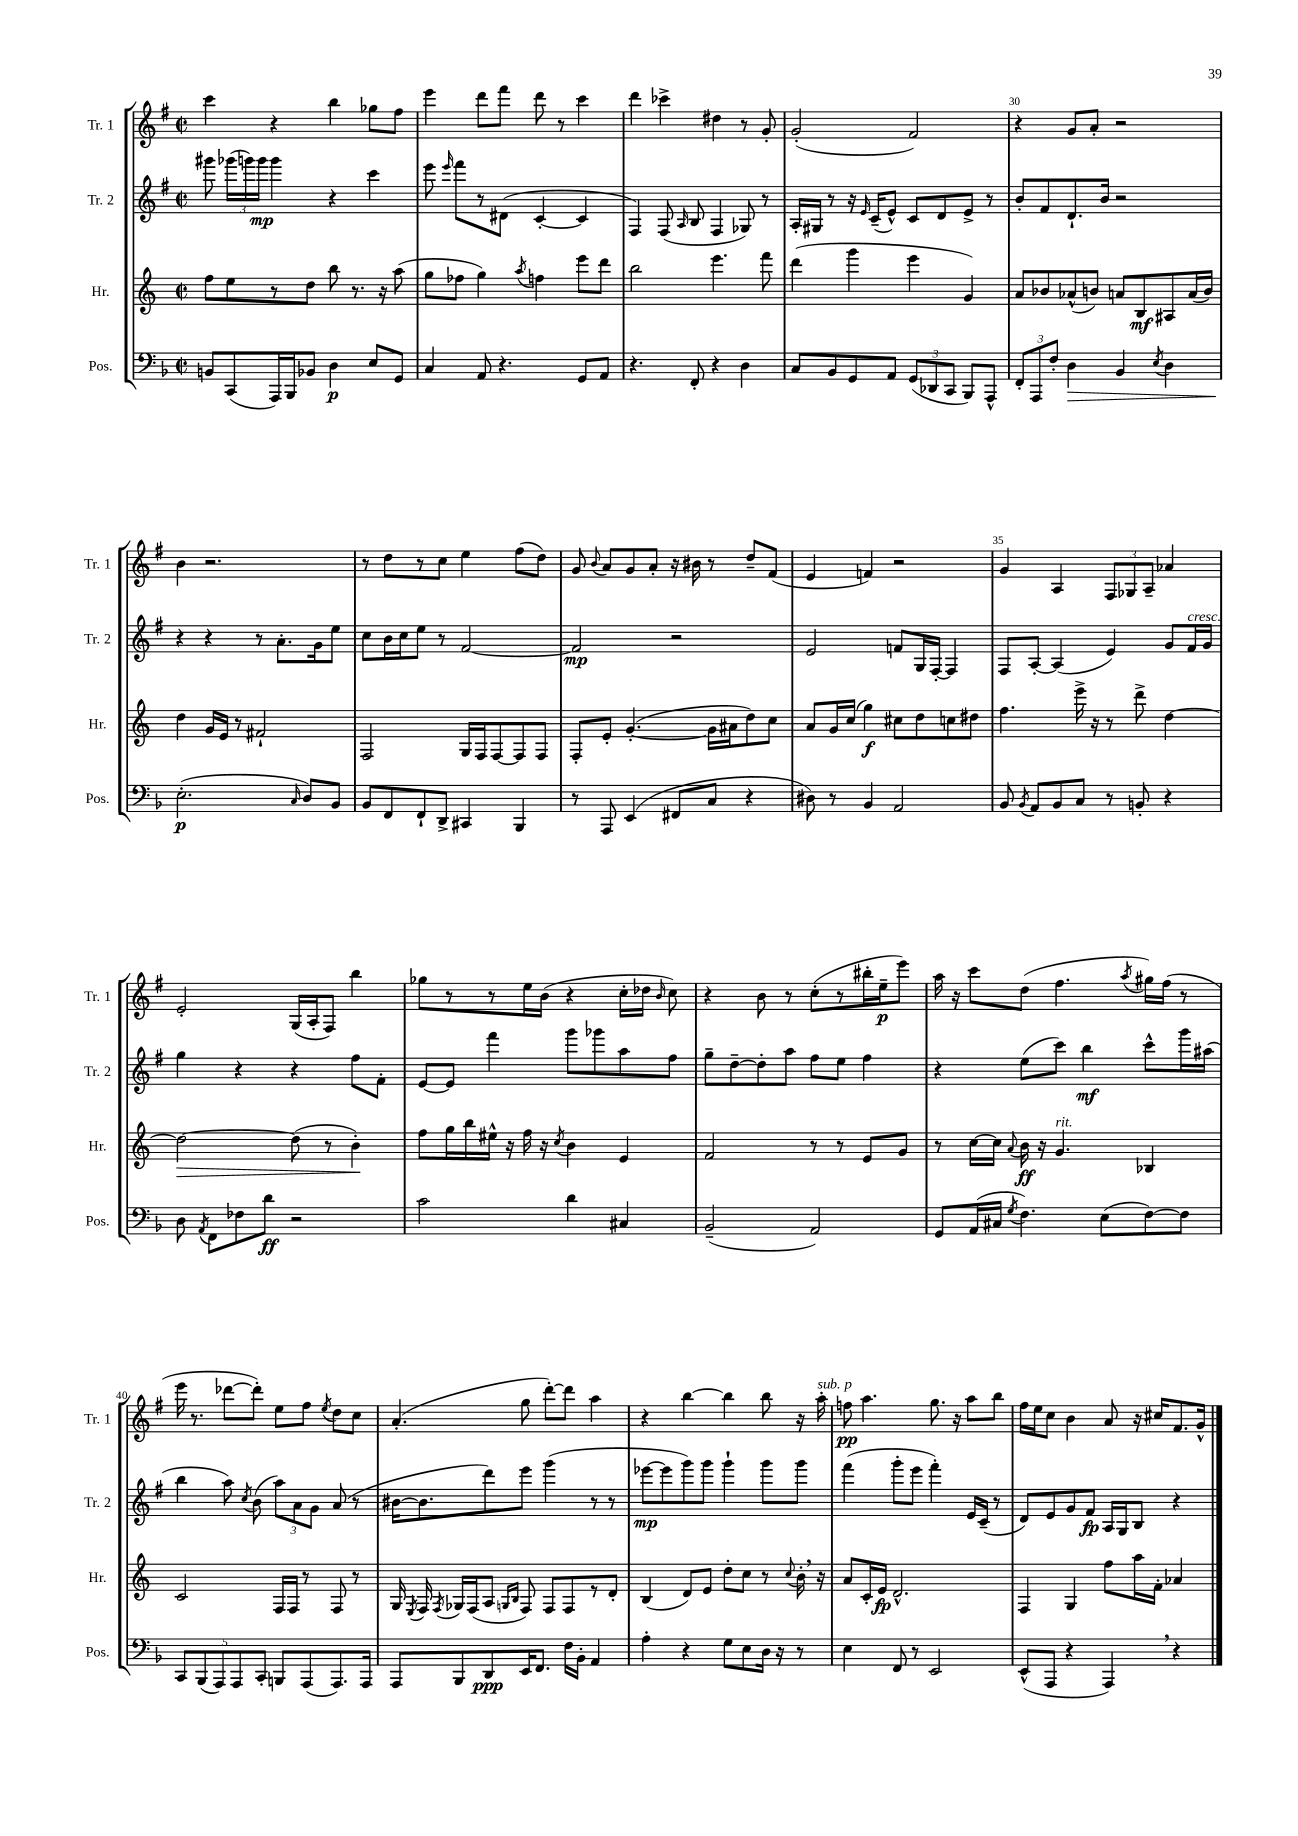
<<
\new StaffGroup <<
\new Staff = "s0" \with { instrumentName = "Tr. 1" shortInstrumentName = "Tr. 1" } {
    \clef treble \key g \major \defaultTimeSignature \time 2/2
    \autoBeamOff c'''4 r4 b''4 ges''8[ fis''8] |
    e'''4 d'''8[ fis'''8] d'''8 r8 c'''4 |
    d'''4 ces'''4-> dis''4 r8 g'8-. |
    g'2-.( fis'2) |
    r4 g'8[ a'8]-. r2 |
    b'4 r2. |
    r8 d''8[ r8 c''8] e''4 fis''8[( d''8]) |
    g'8 \appoggiatura { b'8 } a'8[ g'8 a'8]-. r16 bis'16 r8 d''8[-- fis'8]( |
    e'4 f'4) r2 |
    g'4 a4 \tuplet 3/2 { fis8[ ges8 a8]-- } aes'4 |
    e'2-. g16[( a16-. fis8]) b''4 |
    ges''8[ r8 r8 e''16 b'16]( r4 c''16[-. des''16] \grace { b'16 } c''8) |
    r4 b'8 r8 c''8[-.( r8 bis''16-. e''16--\p e'''8]) |
    a''16 r16 c'''8[ d''8]( fis''4. \acciaccatura { a''8 } gis''16[) fis''16]( r8 |
    e'''16 r8. des'''8[~ des'''8]-.) e''8[ fis''8] \acciaccatura { e''8 } d''8[ c''8] |
    a'4.-.( g''8 d'''8[~-.) d'''8] a''4 |
    r4 b''4~ b''4 b''8 r16 a''16-.^\markup { \italic "sub. p" } |
    f''8\pp a''4. g''8. r16 a''8[ b''8] |
    fis''16[ e''16 c''8] b'4 a'8 r16 cis''16[ fis'8. g'16]-^ \bar "|." |
}
\new Staff = "s1" \with { instrumentName = "Tr. 2" shortInstrumentName = "Tr. 2" } {
    \clef treble \key g \major \defaultTimeSignature \time 2/2
    \autoBeamOff gis'''8 \tuplet 3/2 { ges'''16[( g'''16) g'''16]\mp } g'''4 r4 c'''4 |
    e'''8 \grace { e'''16 } fis'''8[ r8 dis'8]( c'4~-. c'4 |
    fis4) fis8( \grace { a16 } b8 fis4 ges8) r8 |
    a16[-. gis16] r8 r16 \grace { e'16 } c'16[--( e'8]-^) c'8[ d'8 e'8]-> r8 |
    b'8[-. fis'8 d'8.-! b'16] r2 |
    r4 r4 r8 a'8.[-. g'16 e''8] |
    c''8[ b'16 c''16 e''8] r8 fis'2~ |
    fis'2\mp r2 |
    e'2 f'8[ g16 fis16]~-. fis4 |
    fis8[ a8]~-. a4( e'4) g'8[ fis'16^\markup { \italic "cresc." } g'16] |
    g''4 r4 r4 fis''8[ fis'8]-. |
    e'8[~ e'8] fis'''4 g'''8[ ges'''8 a''8 fis''8] |
    g''8[-- d''8~-- d''8-. a''8] fis''8[ e''8] fis''4 |
    r4 e''8[( c'''8]) b''4\mf c'''8[-^ g'''16 ais''16]( |
    b''4 a''8) \acciaccatura { c''8 } b'8( \tuplet 3/2 { a''8[) a'8 g'8] } a'8( r8 |
    bis'16[~ bis'8. d'''8) e'''8] g'''4( r8 r8 |
    ees'''8[~\mp ees'''8 g'''8) g'''8] g'''4-! g'''8[ g'''8] |
    fis'''4( g'''8[-. e'''8] fis'''4-.) e'16[ c'16]--( r8 |
    d'8[) e'8 g'8 fis'8]\fp a16[ g16 b8] r4 \bar "|." |
}
\new Staff = "s2" \with { instrumentName = "Hr." shortInstrumentName = "Hr." } {
    \clef treble \key c \major \defaultTimeSignature \time 2/2
    \autoBeamOff f''8[ e''8 r8 d''8] b''8 r8. r16 a''8( |
    g''8[ fes''8] g''4) \acciaccatura { a''8 } f''4 e'''8[ d'''8] |
    b''2 e'''4. f'''8 |
    d'''4( g'''4 e'''4 g'4) |
    a'8[ bes'8 aes'8-^( b'8]) a'8[ b8\mf ais8 a'16( b'16]) |
    d''4 g'16[ e'16] r8 fis'2-! |
    f2 g16[ f16 f8~ f8 f8] |
    f8[-. e'8]-. g'4.~-.( g'16[ ais'16 d''8) c''8] |
    a'8[ g'16 c''16]( g''4\f) cis''8[ d''8 c''8 dis''8] |
    f''4. e'''16-> r16 r8 d'''8-> d''4~ |
    d''2~\> d''8( r8 b'4-.\!) |
    f''8[ g''16 b''16 eis''16]-^ r16 f''16 r16 \acciaccatura { c''8 } b'4 e'4 |
    f'2 r8 r8 e'8[ g'8] |
    r8 c''16[~ c''16] \appoggiatura { a'8 } b'16\ff r16 g'4.^\markup { \italic "rit." } bes4 |
    c'2 f16[ f16] r8 f8 r8 |
    g16 \acciaccatura { e8 } f16 \acciaccatura { f8 } ges16[ f16( a8] \grace { g16[ b16] } f8) f8[ f8 r8 d'8]-. |
    b4( d'8[) e'8] d''8[-. c''8] r8 \appoggiatura { c''8 } b'16-. \breathe r16 |
    a'8[ c'16-. e'16]\fp d'2.-^ |
    f4 g4 f''8[ a''16 f'16]-. aes'4 \bar "|." |
}
\new Staff = "s3" \with { instrumentName = "Pos." shortInstrumentName = "Pos." } {
    \clef bass \key f \major \defaultTimeSignature \time 2/2
    \autoBeamOff b,8[ c,8( a,,16) bes,,16 bes,8] d4\p e8[ g,8] |
    c4 a,8 r4. g,8[ a,8] |
    r4. f,8-. r4 d4 |
    c8[ bes,8 g,8 a,8] \tuplet 3/2 { g,8[( des,8 c,8] } bes,,8[) a,,8]-^ |
    \tuplet 3/2 { f,8[-. a,,8 f8]-. } d4\> bes,4 \acciaccatura { e8 } d4 |
    e2.-.\p\!( \grace { c16 } d8[) bes,8] |
    bes,8[ f,8 f,8-! d,8]-> cis,4 bes,,4 |
    r8 a,,8 e,4( fis,8[ c8] r4 |
    dis8) r8 bes,4 a,2 |
    bes,8 \acciaccatura { bes,8 } a,8[ bes,8 c8] r8 b,8-. r4 |
    d8 \acciaccatura { a,8 } f,8[ fes8 d'8]\ff r2 |
    c'2 d'4 cis4 |
    bes,2--( a,2) |
    g,8[ a,16( cis16] \acciaccatura { g8 } f4.) e8[( f8~) f8] |
    \tuplet 5/4 { c,8[ bes,,8( a,,8) a,,8 c,8]-. } b,,8[ a,,8( a,,8.) a,,16] |
    a,,8[ bes,,8 d,8\ppp e,16 f,8.] f16[ bes,16]-. a,4 |
    a4-. r4 g8[ e8 d16] r16 r8 |
    e4 f,8 r8 e,2 |
    e,8[-^( a,,8] r4 a,,4) \breathe r4 \bar "|." |
}
>>
>>
\layout { \context { \Score currentBarNumber = #26 \override BarNumber.break-visibility = ##(#f #t #t) barNumberVisibility = #(every-nth-bar-number-visible 5) } }
